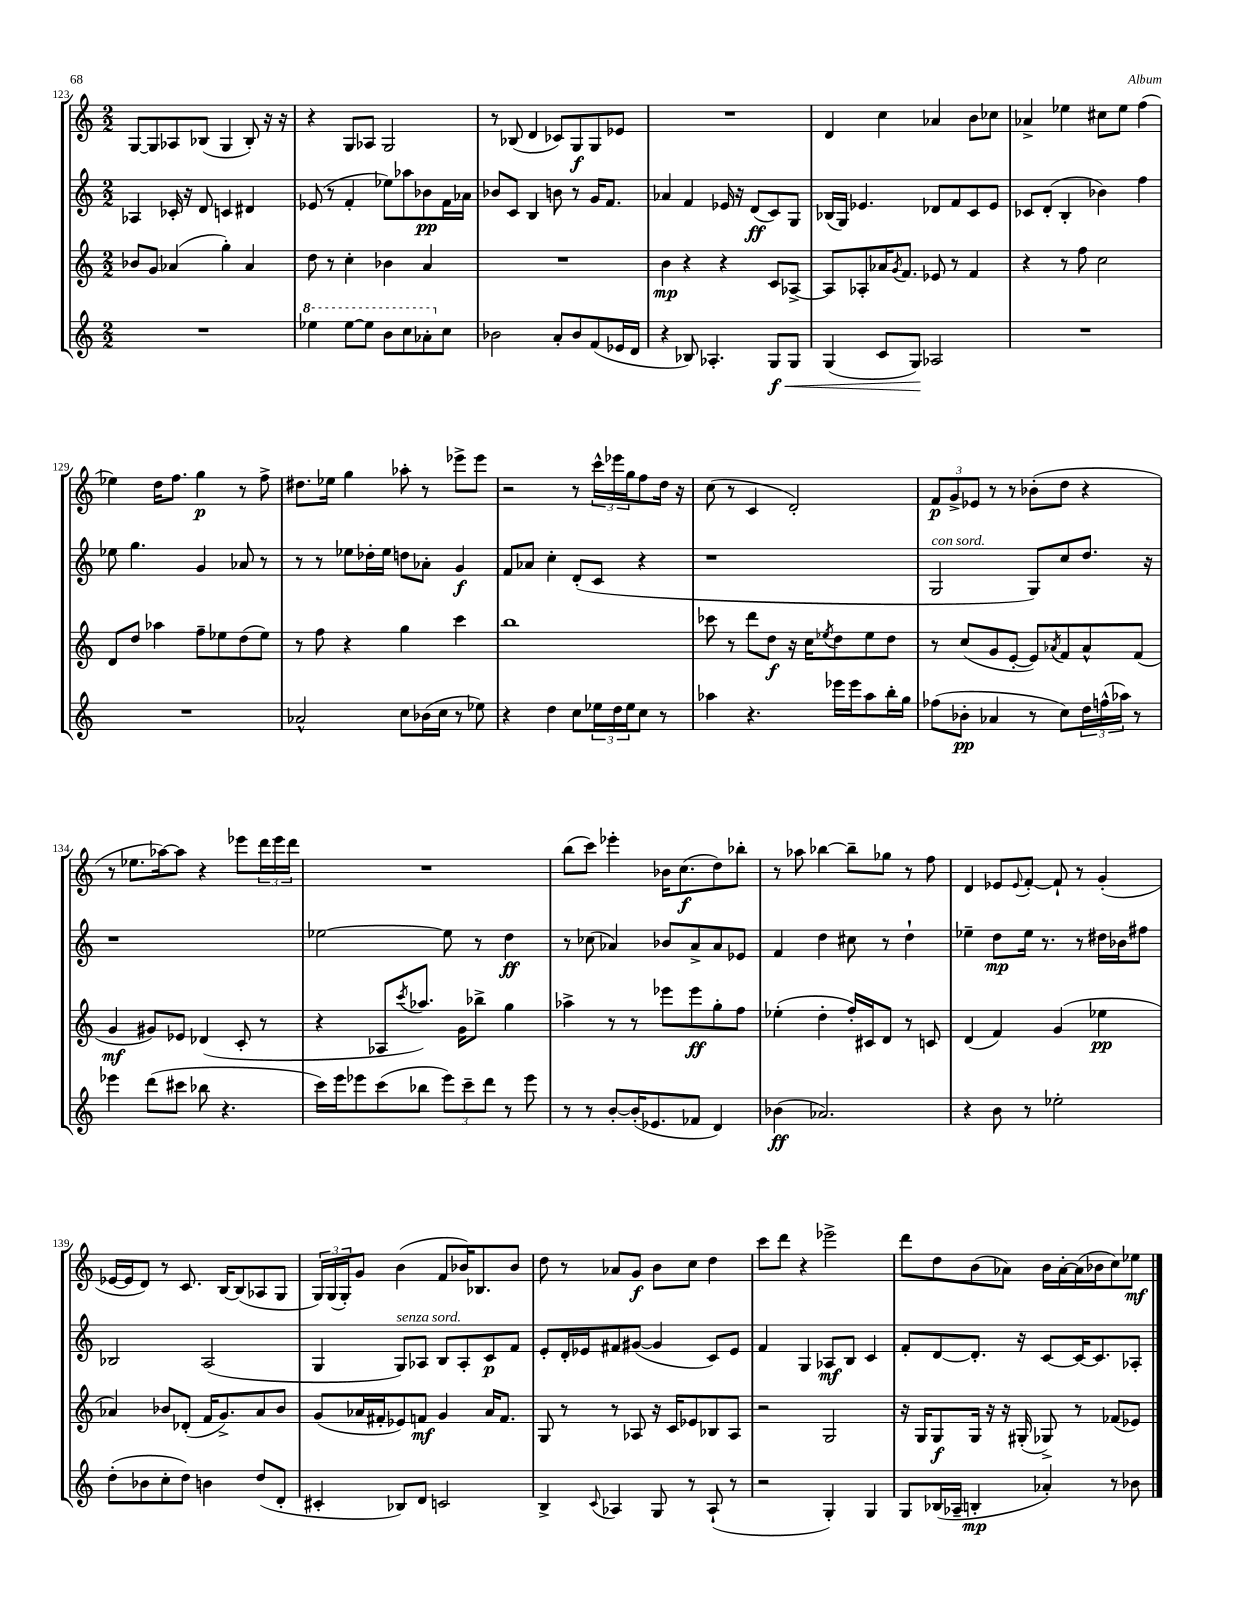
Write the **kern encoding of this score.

**kern	**dynam	**kern	**dynam	**kern	**dynam	**kern	**dynam
*part4	*part4	*part3	*part3	*part2	*part2	*part1	*part1
*staff4	*staff4	*staff3	*staff3	*staff2	*staff2	*staff1	*staff1
*clefG2	*	*clefG2	*	*clefG2	*	*clefG2	*
*k[]	*	*k[]	*	*k[]	*	*k[]	*
*M2/2	*	*M2/2	*	*M2/2	*	*M2/2	*
=123	=123	=123	=123	=123	=123	=123	=123
1r	.	8b-X/L	.	4A-X/	.	[8G/L	.
.	.	8g/J	.	.	.	8G/]	.
.	.	(4a-X/	.	16c-X'/	.	8A-X/	.
.	.	.	.	16r	.	.	.
.	.	.	.	8d/	.	(8B-X/J	.
.	.	4gg'\)	.	4cn/	.	4G/	.
.	.	4a-/	.	4d#X/	.	8B-'/)	.
.	.	.	.	.	.	16r	.
.	.	.	.	.	.	16r	.
=124	=124	=124	=124	=124	=124	=124	=124
*8va	*	*	*	*	*	*	*
4eee-X\	.	8dd\	.	(8e-X/	.	4r	.
.	.	8r	.	8r	.	.	.
[8eee-\L	.	4cc'\	.	4f'/	.	8G/L	.
8eee-\J]	.	.	.	.	.	8A-X/J	.
8bb\L	.	4b-X\	.	8ee-X\L)	.	2G/	.
8ccc\	.	.	.	8aa-X\	.	.	.
8aa-X'\	.	4a/	.	8b-X\	pp	.	.
*X8va	*	*	*	*	*	*	*
8cc\J	.	.	.	16f\L	.	.	.
.	.	.	.	16a-X\JJ	.	.	.
=125	=125	=125	=125	=125	=125	=125	=125
2b-X\	.	1r	.	8b-X/L	.	8r	.
.	.	.	.	8c/J	.	(8B-X/	.
.	.	.	.	4B/	.	4d/	.
8a'/L	.	.	.	8bn\	.	8c-X/L)	.
8b-/	.	.	.	8r	.	8G/	f
(8f/	.	.	.	16g/KL	.	8G/	.
.	.	.	.	8.f/J	.	.	.
16e-X/L	.	.	.	.	.	8e-X/J	.
16d/JJ	.	.	.	.	.	.	.
=126	=126	=126	=126	=126	=126	=126	=126
4r	.	4b\	mp	4a-X/	.	1r	.
8B-X/)	.	4r	.	4f/	.	.	.
4.A-X'/	.	.	.	.	.	.	.
.	.	4r	.	16e-X/	.	.	.
.	.	.	.	16r	.	.	.
.	.	.	.	(8d/L	ff	.	.
!	!LO:HP:b	!	!	!	!	!	!
8G/L	< f	8c/L	.	8c/)	.	.	.
8G/J	.	[8A-X^/J	.	8G/J	.	.	.
=127	=127	=127	=127	=127	=127	=127	=127
(4G/	.	8A-/L]	.	(16B-X/LL	.	4d/	.
.	.	.	.	16G/JJ)	.	.	.
.	.	8A-X'/	.	4.e-X/	.	.	.
8c/L	.	16a-X/K	.	.	.	4cc\	.
.	.	8qg/	.	.	.	.	.
.	.	8.f/J	.	.	.	.	.
8G/J)	.	.	.	.	.	.	.
2A-X/	[	8e-X/	.	8d-X/L	.	4a-X/	.
.	.	8r	.	8f/	.	.	.
.	.	4f/	.	8c/	.	8b\L	.
.	.	.	.	8e-/J	.	8cc-X\J	.
=128	=128	=128	=128	=128	=128	=128	=128
1r	.	4r	.	8c-X/L	.	4a-X^/	.
.	.	.	.	(8d'/J	.	.	.
.	.	8r	.	4B'/	.	4ee-X\	.
.	.	8ff\	.	.	.	.	.
.	.	2cc\	.	4b-X\)	.	8cc#X\L	.
.	.	.	.	.	.	8ee-\J	.
.	.	.	.	4ff\	.	(4ff\	.
!!LO:LB:g=z
=129	=129	=129	=129	=129	=129	=129	=129
1r	.	8d/L	.	8ee-X\	.	4ee-X\)	.
.	.	8dd/J	.	4.gg\	.	.	.
.	.	4aa-X\	.	.	.	16dd\KL	.
.	.	.	.	.	.	8.ff\J	.
.	.	8ff~\L	.	4g/	.	4gg\	p
.	.	8ee-X\	.	.	.	.	.
.	.	(8dd\	.	8a-X/	.	8r	.
.	.	8ee-\J)	.	8r	.	8ff^\	.
=130	=130	=130	=130	=130	=130	=130	=130
2a-X^^/	.	8r	.	8r	.	8.dd#X\L	.
.	.	8ff\	.	8r	.	.	.
.	.	.	.	.	.	16ee-X\Jk	.
.	.	4r	.	8ee-X\L	.	4gg\	.
.	.	.	.	16dd-X'\L	.	.	.
.	.	.	.	16ee-\JJ	.	.	.
8cc\L	.	4gg\	.	8ddn\L	.	8aa-X'\	.
(16b-X\L	.	.	.	8a-X'\J	.	8r	.
16cc\JJ	.	.	.	.	.	.	.
8r	.	4ccc\	.	4g/	f	8eee-X^\L	.
8ee-X\)	.	.	.	.	.	8eee-\J	.
=131	=131	=131	=131	=131	=131	=131	=131
4r	.	1bb	.	8f/L	.	2r	.
.	.	.	.	8a-X/J	.	.	.
4dd\	.	.	.	4cc'\	.	.	.
8cc\L	.	.	.	(8d'/L	.	8r	.
24ee-X\L	.	.	.	8c/J	.	24ccc^^\LL	.
24dd\	.	.	.	.	.	24eee-X\	.
24ee-\J	.	.	.	.	.	24gg\J	.
8cc\J	.	.	.	4r	.	8ff\	.
8r	.	.	.	.	.	16dd\Jk	.
.	.	.	.	.	.	16r	.
=132	=132	=132	=132	=132	=132	=132	=132
4aa-X\	.	8ccc-X\	.	1r	.	(8cc\	.
.	.	8r	.	.	.	8r	.
4.r	.	8ddd\L	.	.	.	4c/	.
.	.	8dd\J	f	.	.	.	.
.	.	16r	.	.	.	2d'/)	.
.	.	16cc\KL	.	.	.	.	.
.	.	8qee-X/	.	.	.	.	.
16eee-X\LL	.	8dd\	.	.	.	.	.
16eee-\J	.	.	.	.	.	.	.
8aa-\	.	8ee-\	.	.	.	.	.
16bb'\L	.	8dd\J	.	.	.	.	.
16gg\JJ	.	.	.	.	.	.	.
=133	=133	=133	=133	=133	=133	=133	=133
!	!	!	!	!LO:TX:a:i:t=con sord.	!	!	!
(8ff-X\L	.	8r	.	2G/	.	12f/L	p
.	.	.	.	.	.	12g^/	.
8b-X'\J	pp	(8cc/L	.	.	.	.	.
.	.	.	.	.	.	12e-X/J	.
4a-X/	.	8g/	.	.	.	8r	.
.	.	[8e'/J	.	.	.	8r	.
8r	.	8e/L])	.	8G/L)	.	(8b-X'\L	.
.	.	8qa-X/	.	.	.	.	.
8cc\L)	.	8f/	.	8cc/	.	8dd\J	.
24dd\L	.	8a-^^/	.	8.dd/J	.	4r	.
(24ffn^^\	.	.	.	.	.	.	.
24aa-X\JJ)	.	.	.	.	.	.	.
8r	.	(8f/J	.	.	.	.	.
.	.	.	.	16r	.	.	.
!!LO:LB:g=z
=134	=134	=134	=134	=134	=134	=134	=134
4eee-X\	.	4g/	mf	1r	.	8r	.
.	.	.	.	.	.	8.ee-X\L	.
(8ddd\L	.	8g#X/L)	.	.	.	.	.
.	.	.	.	.	.	[16aa-X\k)	.
8ccc#X\J	.	8e-X/J	.	.	.	8aa-\J]	.
8bb-X\	.	(4d-X/	.	.	.	4r	.
4.r	.	.	.	.	.	.	.
.	.	8c'/	.	.	.	8eee-X\L	.
.	.	8r	.	.	.	24ddd\L	.
.	.	.	.	.	.	24eee-\	.
.	.	.	.	.	.	24ddd\JJ	.
=135	=135	=135	=135	=135	=135	=135	=135
16ccc\LL)	.	4r	.	[2ee-X\	.	1r	.
16eee\J	.	.	.	.	.	.	.
8eee-X\	.	.	.	.	.	.	.
(8ccc\	.	8A-X/L	.	.	.	.	.
.	.	8qccc/	.	.	.	.	.
8bb-X\J	.	8.aa-X/J)	.	.	.	.	.
12eee-\L)	.	.	.	8ee-\]	.	.	.
.	.	16g\KL	.	.	.	.	.
12ccc~\	.	.	.	.	.	.	.
.	.	8bb-X^\J	.	8r	.	.	.
12ddd\J	.	.	.	.	.	.	.
8r	.	4gg\	.	4dd\	ff	.	.
8eee-\	.	.	.	.	.	.	.
=136	=136	=136	=136	=136	=136	=136	=136
8r	.	4aa-X^\	.	8r	.	(8bb\L	.
8r	.	.	.	(8cc-X\	.	8ccc\J)	.
[8b'/L	.	8r	.	4a-X/)	.	4eee-X'\	.
(16b'/K]	.	8r	.	.	.	.	.
8.e-X/	.	.	.	.	.	.	.
.	.	8eee-X\L	.	8b-X/L	.	16b-X\KL	.
.	.	.	.	.	.	(8.cc\	f
8f-X/J	.	8eee-\	ff	8a-^/	.	.	.
4d/)	.	8gg'\	.	8a-/	.	8dd\)	.
.	.	8ff\J	.	8e-X/J	.	8bb-X'\J	.
=137	=137	=137	=137	=137	=137	=137	=137
(4b-X\	ff	(4ee-X'\	.	4f/	.	8r	.
.	.	.	.	.	.	8aa-X\	.
2.a-X/)	.	4dd'\	.	4dd\	.	[4bb-X\	.
.	.	16ff'/LL)	.	8cc#X\	.	8bb-~\L]	.
.	.	16c#X/J	.	.	.	.	.
.	.	8d/J	.	8r	.	8gg-X\J	.
.	.	8r	.	4dd`\	.	8r	.
.	.	8cn/	.	.	.	8ff\	.
=138	=138	=138	=138	=138	=138	=138	=138
4r	.	(4d/	.	4ee-X~\	.	4d/	.
8b\	.	4f/)	.	8dd\L	mp	8e-X/L	.
.	.	.	.	.	.	8qqe-/	.
8r	.	.	.	16ee-\Jk	.	[8f'/J	.
.	.	.	.	8.r	.	.	.
2ee-X'\	.	(4g/	.	.	.	8f`/]	.
.	.	.	.	8r	.	8r	.
.	.	4ee-X\	pp	16dd#X\LL	.	(4g'/	.
.	.	.	.	16b-X\J	.	.	.
.	.	.	.	8ff#X\J	.	.	.
!!LO:LB:g=z
=139	=139	=139	=139	=139	=139	=139	=139
(8dd'\L	.	4a-X/)	.	2B-X/	.	[16e-X/LL	.
.	.	.	.	.	.	16e-/J]	.
8b-X\	.	.	.	.	.	8d/J)	.
8cc'\	.	8b-X/L	.	.	.	8r	.
8dd\J)	.	(8d-X'/J	.	.	.	8.c/	.
4bn\	.	16f/KL	.	(2A/	.	.	.
.	.	8.g^/)	.	.	.	[16B/KL	.
.	.	.	.	.	.	(8B/]	.
(8dd/L	.	8a-/	.	.	.	8A-X/	.
8d'/J	.	8b-/J	.	.	.	8G/J	.
=140	=140	=140	=140	=140	=140	=140	=140
4c#X'/	.	(8g/L	.	4G/	.	24G/LL)	.
.	.	.	.	.	.	(24G/	.
.	.	.	.	.	.	24G'/J)	.
.	.	16a-X/L	.	.	.	8g/J	.
.	.	16f#X'/J	.	.	.	.	.
!	!	!	!	!LO:TX:a:i:t=senza sord.	!	!	!
8B-X/L)	.	8e-X/)	.	8G/L)	.	(4b\	.
8d/J	.	8fn/J	mf	8A-X/J	.	.	.
2cn/	.	4g/	.	8B/L	.	8f/L	.
.	.	.	.	8A-'/	.	16b-X/K)	.
.	.	.	.	.	.	8.B-X/	.
.	.	16a-/KL	.	8c/	p	.	.
.	.	8.f/J	.	.	.	.	.
.	.	.	.	8f/J	.	8b-/J	.
=141	=141	=141	=141	=141	=141	=141	=141
4B^/	.	8G/	.	8e'/L	.	8dd\	.
.	.	8r	.	16d'/L	.	8r	.
.	.	.	.	16e-X/J	.	.	.
8qqc/	.	.	.	.	.	.	.
4A-X/	.	8r	.	8f#X/	.	8a-X/L	.
.	.	8A-X/	.	([8g#X/J	.	8g/J	f
8G/	.	16r	.	4g#/]	.	8b\L	.
.	.	16c/KL	.	.	.	.	.
8r	.	8e-X/	.	.	.	8cc\J	.
(8A-`/	.	8B-X/	.	8c/L)	.	4dd\	.
8r	.	8A-/J	.	8e-/J	.	.	.
=142	=142	=142	=142	=142	=142	=142	=142
2r	.	2r	.	4f/	.	8ccc\L	.
.	.	.	.	.	.	8ddd\J	.
.	.	.	.	4G/	.	4r	.
4G'/)	.	2G/	.	8A-X/L	mf	2eee-X^\	.
.	.	.	.	8B/J	.	.	.
4G/	.	.	.	4c/	.	.	.
=143	=143	=143	=143	=143	=143	=143	=143
8G/L	.	16r	.	8f'/L	.	8ddd\L	.
.	.	16G/KL	.	.	.	.	.
(16B-X/L	.	8G/	f	[8d/	.	8dd\	.
16A-X~/JJ	.	.	.	.	.	.	.
4Bn'/	mp	16G/Jk	.	8.d'/J]	.	(8b\	.
.	.	16r	.	.	.	.	.
.	.	16r	.	.	.	8a-X\J)	.
.	.	(16G#X'/	.	16r	.	.	.
4a-X'/)	.	8G-X^/)	.	[8c/L	.	16b\LL	.
.	.	.	.	.	.	[16a-'\	.
.	.	8r	.	16c/K_	.	(16a-\]	.
.	.	.	.	8.c/]	.	16b-X\J	.
8r	.	(8f-X/L	.	.	.	8cc\)	.
8b-X\	.	8e-X/J)	.	8A-X'/J	.	8ee-X\J	mf
==	==	==	==	==	==	==	==
*-	*-	*-	*-	*-	*-	*-	*-
